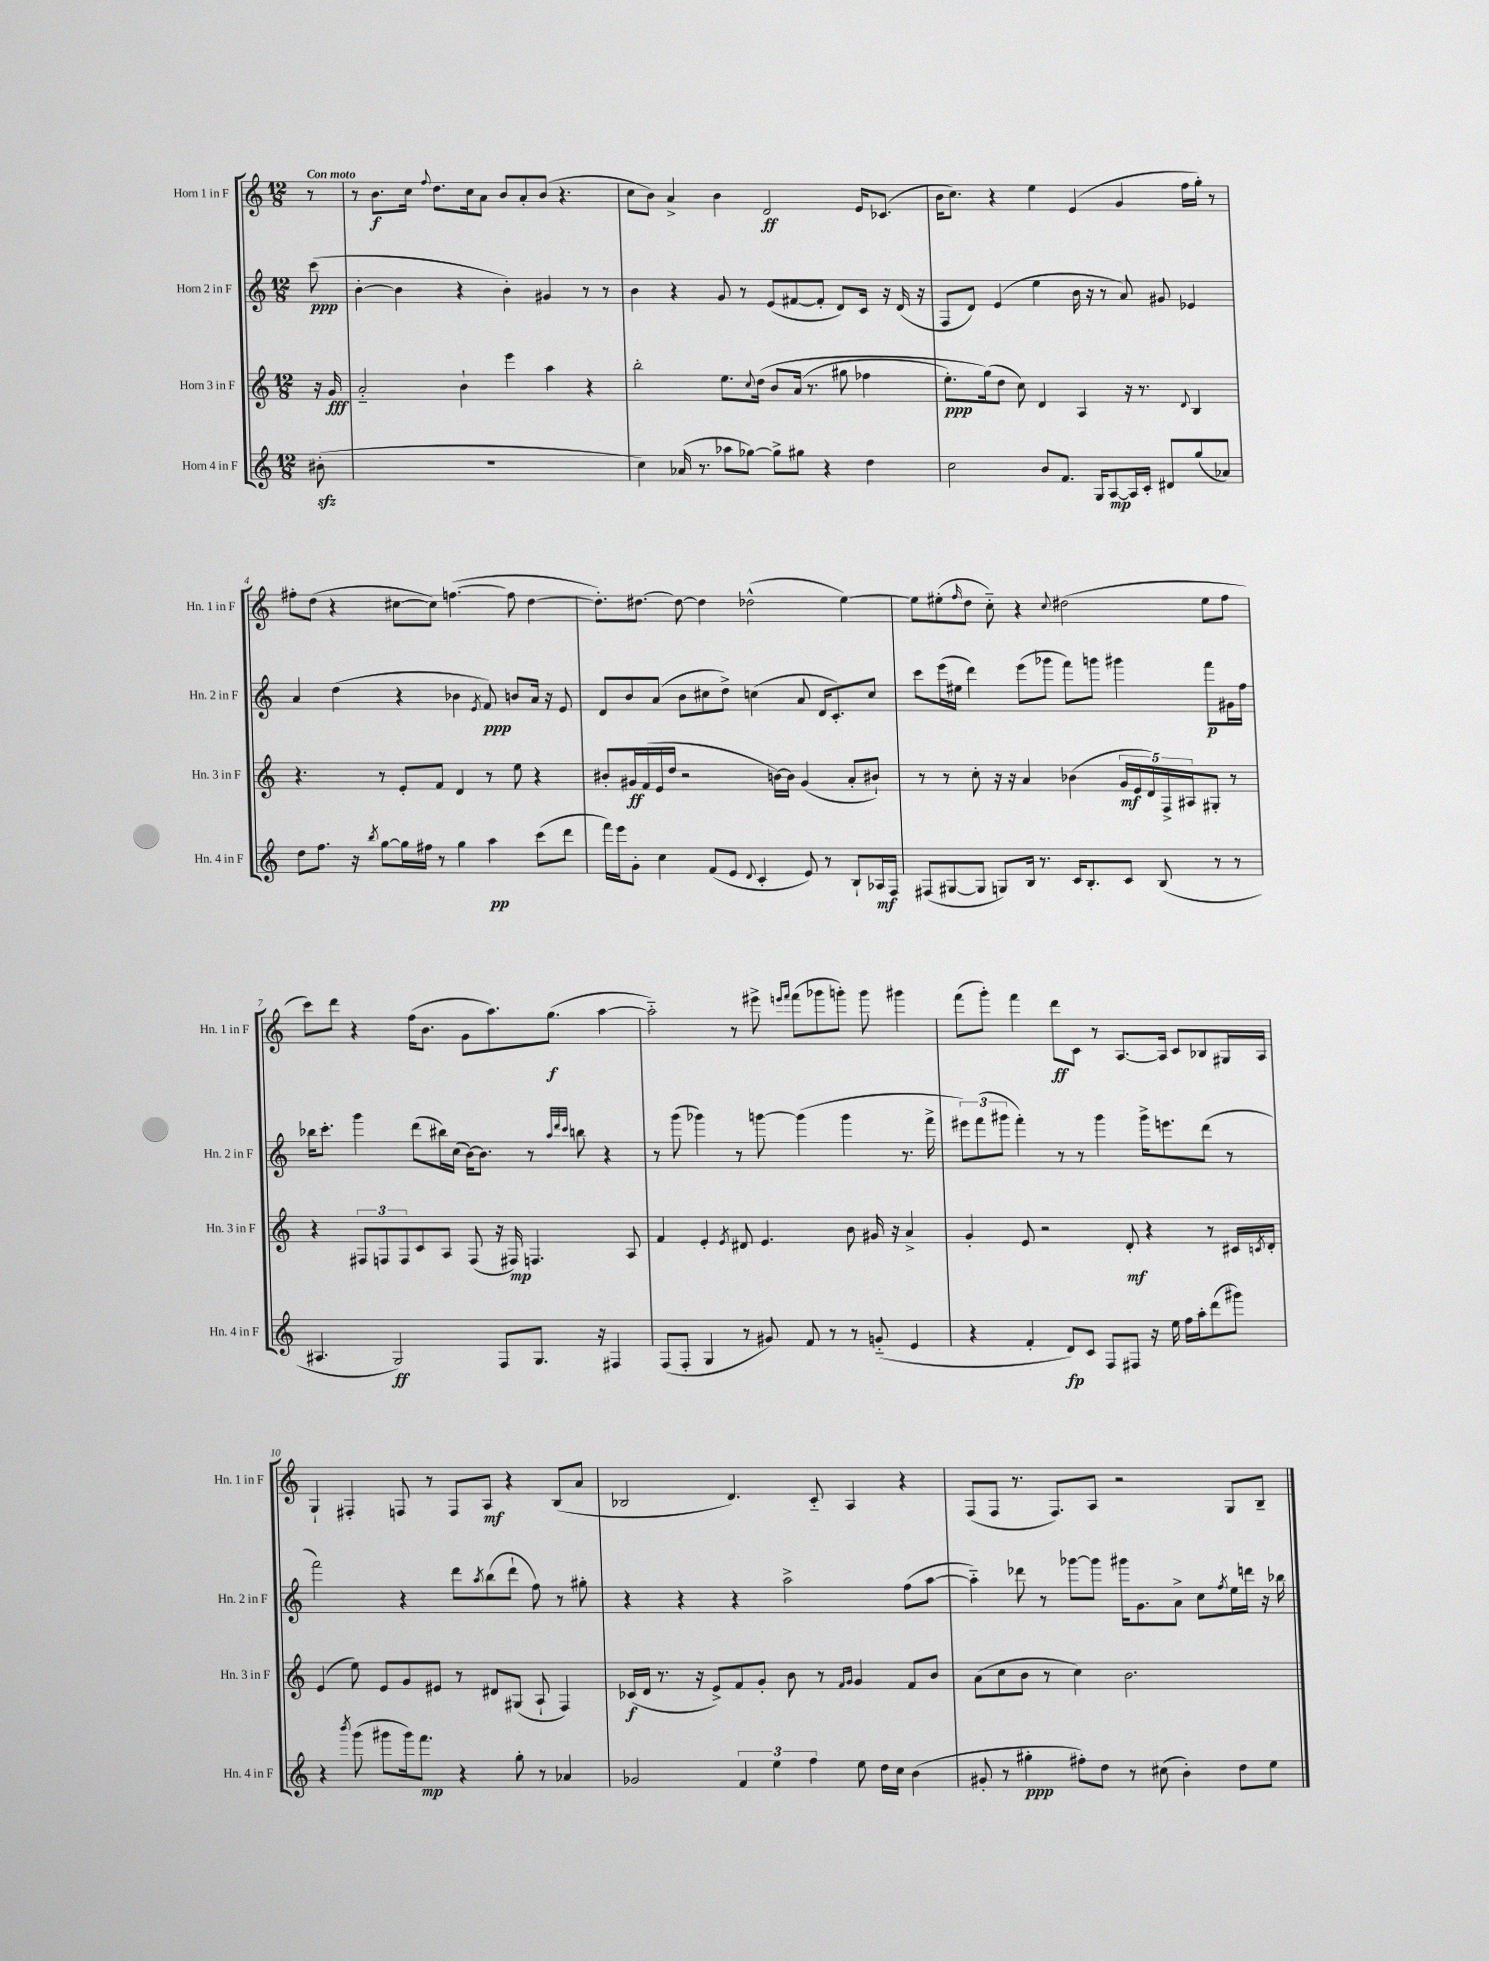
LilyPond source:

<<
\new StaffGroup <<
\new Staff = "s0" \with { instrumentName = "Horn 1 in F" shortInstrumentName = "Hn. 1 in F" } {
    \clef treble \key c \major \numericTimeSignature \time 12/8 \partial 8 \tempo "Con moto"
    r8 |
    r8 b'8.\f c''16 \appoggiatura { f''8 } d''8. c''16 a'8 b'8 a'8-. b'8( r4. |
    c''8 b'8) a'4-> b'4 d'2\ff e'16 ces'8.( |
    b'16 c''8.) r4 e''4 e'4( g'4 f''16 g''16-.) r8 |
    fis''8-. d''8( r4 cis''8~ cis''8) f''4.~( f''8 d''4~ |
    d''8.-.) dis''8.~ dis''8~ dis''4 des''2-^( e''4~) |
    e''8 eis''8-.( \grace { f''16 } d''8 c''8-_) r4 \appoggiatura { c''8 } dis''2( eis''8 f''8 |
    c'''8) d'''8 r4 f''16( b'8. g'8 a''8.) g''8.\f( a''4~ |
    a''2-_) r8 eis'''8-> \grace { e'''16 f'''16 } f'''8( ges'''8 g'''8-.) g'''8 gis'''4 |
    f'''8( g'''8-.) f'''4 d'''8\ff c'8 r8 a8.~ a16 c'8 bes8 gis16 a16 |
    g4-! fis4-. f8 r8 f8 a8\mf r4 b8( a'8 |
    bes2 d'4.) c'8-_ a4 r4 |
    f8( f8 r8. f8.) a8 r2 g8 b8-- \bar "|." |
}
\new Staff = "s1" \with { instrumentName = "Horn 2 in F" shortInstrumentName = "Hn. 2 in F" } {
    \clef treble \key c \major \numericTimeSignature \time 12/8 \partial 8
    c'''8\ppp( |
    b'4~-. b'4 r4 b'4-.) gis'4 r8 r8 |
    b'4 r4 g'8 r8 e'8( fis'8~ fis'8-. d'8) c'16 r16 d'16( r16 |
    f8 d'8) e'4( e''4 b'16 r16 r8 a'8) gis'8 ees'4 |
    a'4 d''4( r4 bes'4 \acciaccatura { e'8 } f'8\ppp) b'8 a'16 r16 e'8 |
    d'8 b'8 a'8( b'8 cis''8 d''8->) c''4( a'8 d'16 c'8.-.) c''8 |
    c'''8 e'''16( eis''16 d'''4) e'''8( ges'''8 f'''8) g'''8 gis'''4 f'''8\p gis'16 f''16 |
    bes''16 c'''8.-. g'''4 d'''8( bis''16) c''16( b'16~) b'8. r8 \grace { a''32 d'''32 c'''32 } b''8 r4 |
    r8 g'''8( ges'''4) r8 g'''8~ g'''4( g'''4 r8. f'''16-> |
    \tuplet 3/2 { eis'''8) f'''8( gis'''8 } f'''4-.) r8 r8 gis'''4 gis'''16-> e'''8. d'''8( r8 |
    f'''2) r4 d'''8 \acciaccatura { a''8 } b''8( d'''8-! f''8) r8 gis''8-. |
    r4 r4 r4 a''2-> f''8( a''8~ |
    a''4-_) des'''8 r8 ges'''8~ ges'''8 gis'''16 g'8. a'8-> c''8 \acciaccatura { f''8 } e''16 d'''16 r16 bes''16 \bar "|." |
}
\new Staff = "s2" \with { instrumentName = "Horn 3 in F" shortInstrumentName = "Hn. 3 in F" } {
    \clef treble \key c \major \numericTimeSignature \time 12/8 \partial 8
    r16 g'16\fff |
    a'2-_ b'4-! e'''4 a''4 r4 |
    b''2-. e''8. \appoggiatura { c''8 } d''16\( b'8 a'16( r8. gis''8 fes''4 |
    e''8.-.\ppp) g''16(\) d''8 c''8) d'4 a4 r16 r8. \appoggiatura { d'8 } b4 |
    r4. r8 e'8-. f'8 d'4 r8 e''8 r4 |
    bis'8-. gis'16\ff f'16( e'16 d''16 r2 b'16~) b'16 gis'4( a'8-. bis'8-!) |
    r8 r8 c''8-. r16 r16 a'4 bes'4( \tuplet 5/4 { g'16\mf e'16 d'16) f16-> ais16 } gis8-. r8 |
    r4 \tuplet 3/2 { fis8 f8 f8 } c'8 a8 f8( r16 fis16\mp) f4. a8 |
    f'4 e'4-. \acciaccatura { e'8 } dis'8 e'4. b'8 gis'16 r16 a'4-> |
    g'4-. e'8 r2 d'8-.\mf r4 r8 cis'16 \acciaccatura { c'8 } d'16-. |
    e'4( e''8) e'8 g'8 eis'8 r8 dis'8 gis8( a8-! f4) |
    ces'16\f( d'16 r8. r16 e'8->) f'8 g'8-. b'8 r8 \grace { f'16 g'16 } g'4 f'8 b'8 |
    a'8( c''8 b'8 r8 c''4) b'2. \bar "|." |
}
\new Staff = "s3" \with { instrumentName = "Horn 4 in F" shortInstrumentName = "Hn. 4 in F" } {
    \clef treble \key c \major \numericTimeSignature \time 12/8 \partial 8
    bis'8-.\sfz( |
    R1. |
    c''4) aes'16( r8. aes''8 ges''8~) ges''8-> gis''8 r4 d''4 |
    c''2 b'8 f'8. g16 a8~\mp a16 c'16-. dis'8 g''8( aes'8) |
    d''8 f''8. r16 \acciaccatura { b''8 } g''8~ g''16 fis''16 r8 g''4 a''4\pp c'''8( d'''8 |
    f'''16) e'''16 g'8-. c''4 f'8( e'8 \appoggiatura { d'8 } c'4-. e'8) r8 b8-! aes16\mf f16 |
    fis8( gis8~ gis8 g8) b16 r8. c'16 b8.-. c'8 b8( r8 r8 |
    ais4. g2\ff) f8 g8. r16 fis4 |
    f8( f8-. g4 r8 gis'8) f'8 r8 r8 g'8-_( e'4 |
    r4 f'4-. d'8\fp) c'8 f8 fis8 r16 e''16 f''16 a''16-. d'''8( gis'''8) |
    r4 \acciaccatura { b'''8 } g'''8( gis'''8 gis'''16) f'''8.\mp r4 g''8-. r8 aes'4 |
    ges'2 \tuplet 3/2 { f'4 e''4 f''4 } e''8 d''16 c''16 b'4( |
    gis'8-. r8 gis''4-.\ppp fis''8-.) d''8 r8 cis''8( b'4-.) d''8 e''8 \bar "|." |
}
>>
>>
